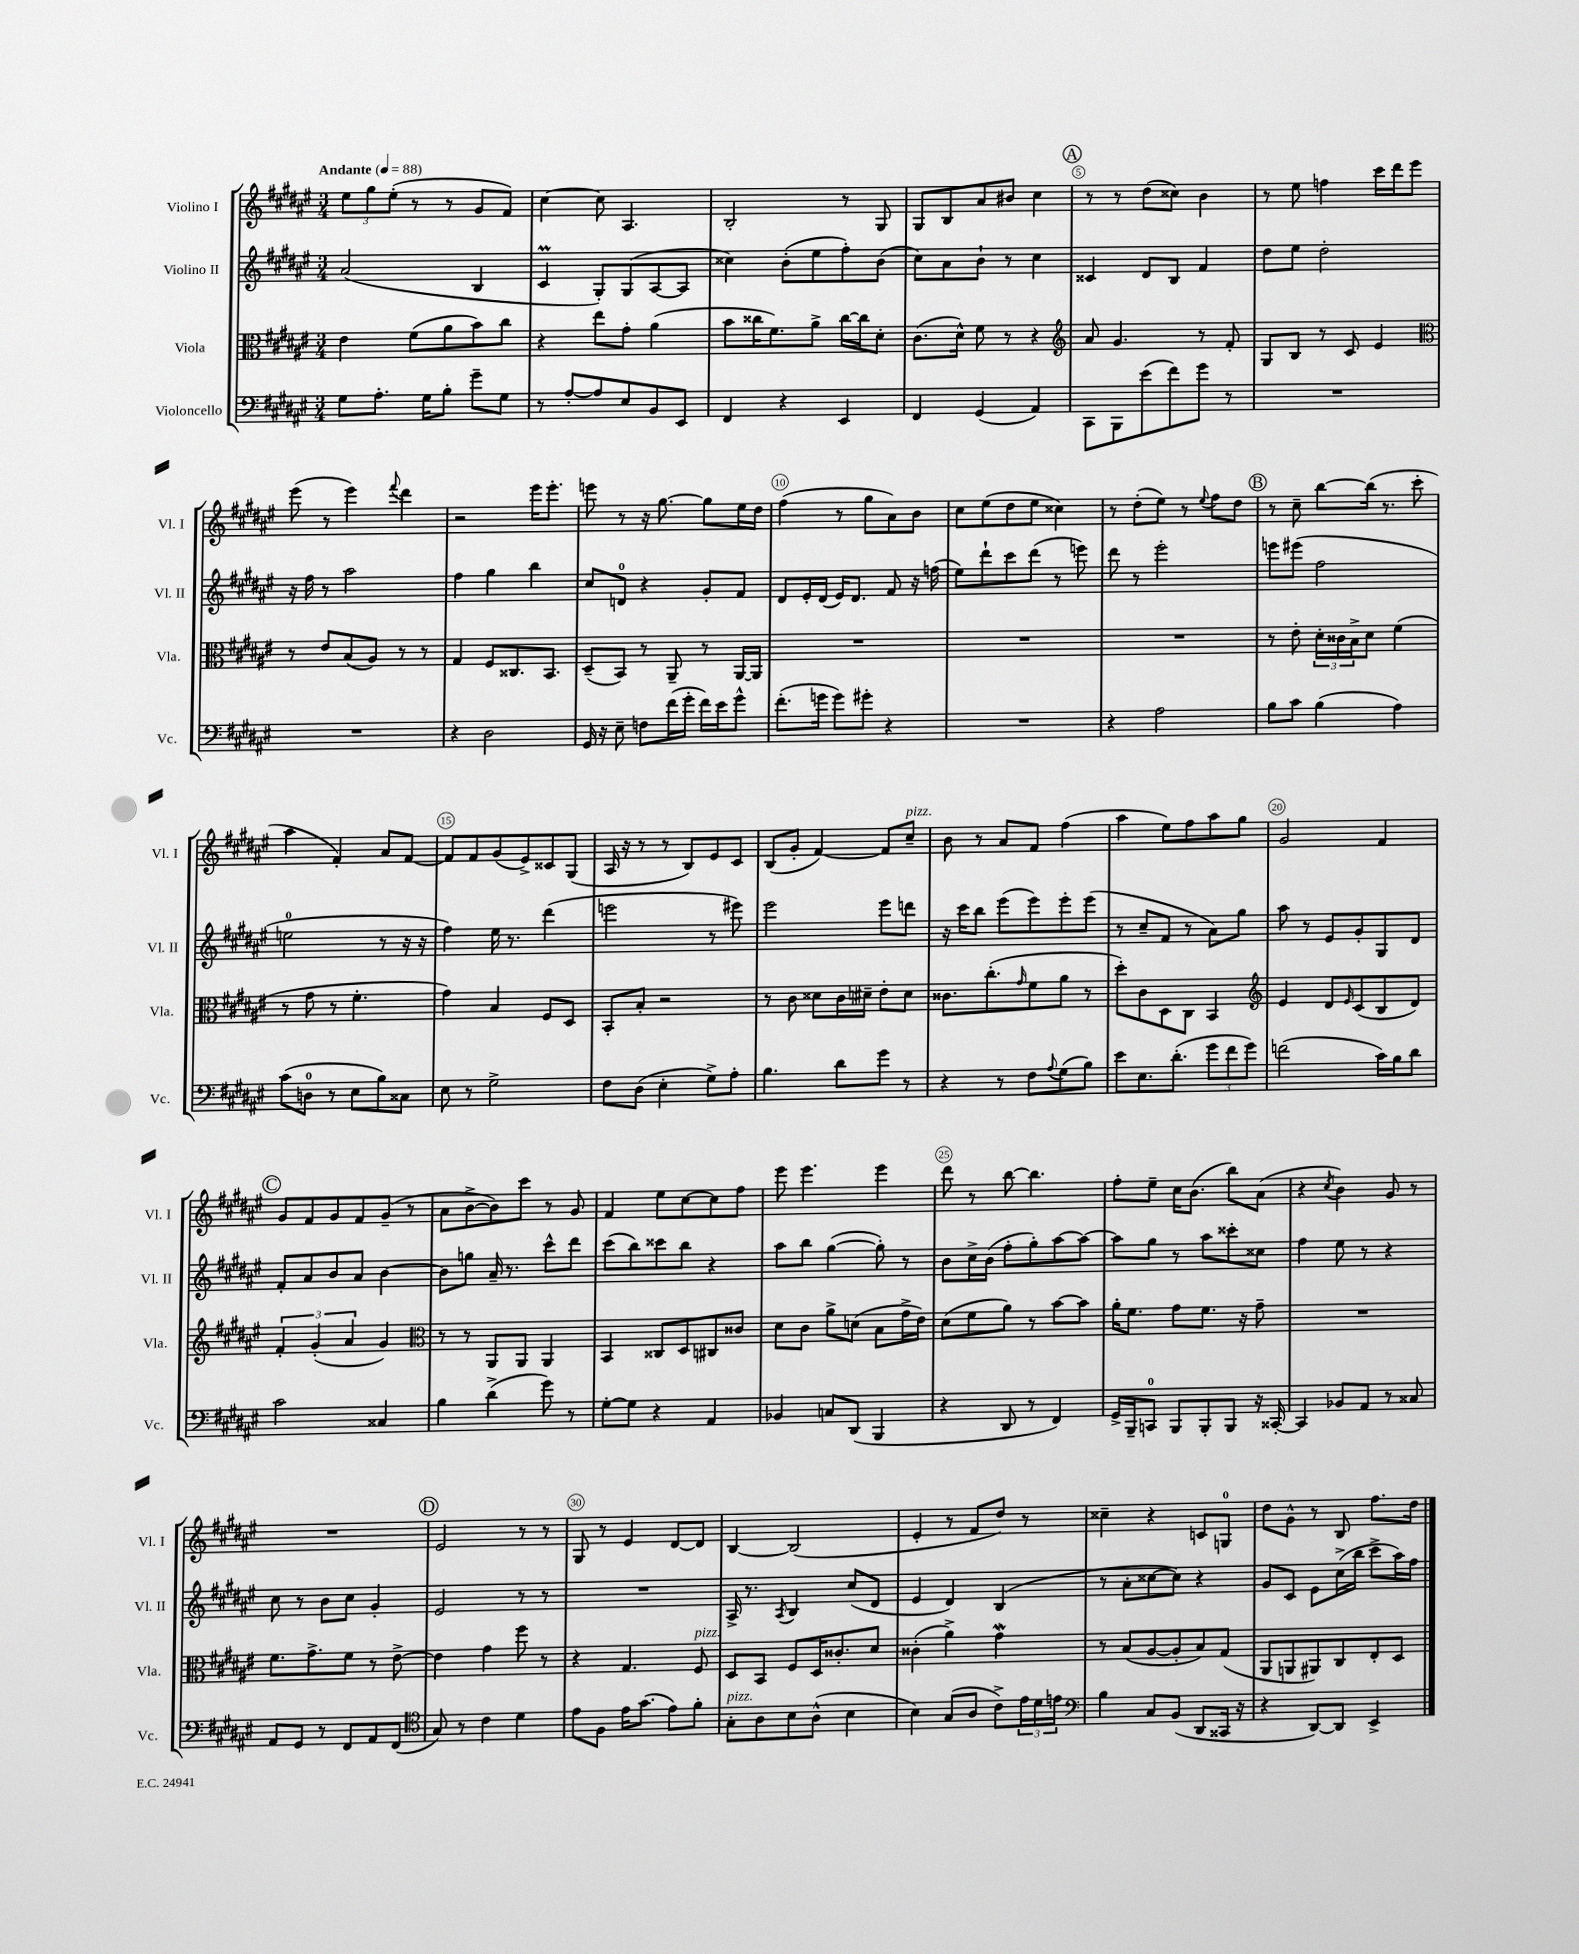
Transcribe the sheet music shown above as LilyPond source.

<<
\new StaffGroup <<
\new Staff = "s0" \with { instrumentName = "Violino I" shortInstrumentName = "Vl. I" } {
    \clef treble \key fis \major \numericTimeSignature \time 3/4 \tempo "Andante" 4 = 88
    \tuplet 3/2 { eis''8 gis''8 eis''8-.( } r8 r8 gis'8 fis'8) |
    cis''4~ cis''8 ais4. |
    b2-. r8 gis8 |
    gis8 b8 ais'8 bis'8 cis''4 |
    \mark \markup { \circle "A" } r8 r8 dis''8( cisis''8) b'4 |
    r8 eis''8 f''4 cis'''16 dis'''16 eis'''8 |
    eis'''8( r8 eis'''4) \appoggiatura { fis'''8 } dis'''4 |
    r2 eis'''16 eis'''8.-. |
    e'''8 r8 r16 gis''8.~ gis''8 eis''16 dis''16 |
    fis''4( r8 gis''8 ais'8) b'8 |
    cis''8 eis''8( dis''8 eis''8 cisis''4) |
    r8 dis''8-.( eis''8) r8 \appoggiatura { eis''8 } fis''8 dis''8 |
    \mark \markup { \circle "B" } r8 cis''8-- b''8~ b''16( r8. cis'''8-. |
    ais''4 fis'4-.) ais'8 fis'8~ |
    fis'8 fis'8 gis'8( eis'8->) cisis'8 gis8( |
    ais16 r16 r8 r8 b8) eis'8 cis'8 |
    b8( gis'8-. fis'4~) fis'8 cis''8--^\markup { \italic "pizz." } |
    b'8 r8 ais'8 fis'8 fis''4( |
    ais''4 eis''8) fis''8 ais''8 gis''8 |
    gis'2 fis'4 |
    \mark \markup { \circle "C" } gis'8 fis'8 gis'8 fis'8 gis'8--( r8 |
    ais'8 b'8~-> b'8) cis'''8 r8 gis'8 |
    fis'4 eis''8 cis''8~ cis''8 fis''8 |
    eis'''8 eis'''4. eis'''4 |
    dis'''8 r8 b''8~ b''4. |
    fis''8-. eis''8-- cis''16 b'8.( b''8) ais'8( |
    r4 \acciaccatura { cis''8 } b'4) gis'8 r8 |
    R2. |
    \mark \markup { \circle "D" } eis'2 r8 r8 |
    gis8 r8 eis'4 dis'8~ dis'8 |
    b4~ b2( |
    eis'4-. r8 fis'8 dis''8) r8 |
    cisis''4-- r4 c'8 g8-0 |
    dis''8 gis'8-^ r8 b8 fis''8. dis''16 \bar "|." |
}
\new Staff = "s1" \with { instrumentName = "Violino II" shortInstrumentName = "Vl. II" } {
    \clef treble \key fis \major \numericTimeSignature \time 3/4
    ais'2( b4 |
    cis'4\prall gis8-.) gis8( ais8~ ais8 |
    cisis''4) b'8-.( eis''8 fis''8-.) b'8( |
    cis''8) ais'8 b'8-! r8 cis''4 |
    \mark \markup { \circle "A" } cisis'4 dis'8 b8 fis'4 |
    dis''8 eis''8 dis''2-. |
    r16 fis''16 r8 ais''2 |
    fis''4 gis''4 b''4 |
    cis''8 d'8-0 r4 gis'8-. fis'8 |
    dis'8 eis'16-. dis'16( eis'16) dis'8. fis'8 r16 f''16( |
    eis''8) dis'''8-! cis'''8 dis'''8( r8 e'''8) |
    dis'''8 r8 eis'''2-. |
    \mark \markup { \circle "B" } e'''8 eis'''8( fis''2 |
    e''2-0 r8 r16 r16 |
    fis''4) eis''16 r8. dis'''4( |
    e'''2 r8 eis'''8) |
    eis'''2 eis'''8 d'''8 |
    r16 cis'''16 b''8 eis'''8( eis'''8) eis'''8-. eis'''8( |
    r8 cis''8-- fis'8 r8 ais'8) gis''8 |
    ais''8 r8 eis'8 gis'8-. gis8 dis'8 |
    \mark \markup { \circle "C" } fis'8-. ais'8 b'8 ais'8 b'4~ |
    b'8 g''8 ais'16-- r8. cis'''8-^ dis'''8 |
    cis'''8( b''8) cisis'''8 b''8 r4 |
    ais''8 b''8 gis''4~( gis''8-.) r8 |
    b'8 cis''16-> b'16( fis''8-. gis''8-.) ais''8~ ais''8~ |
    ais''8 gis''8 r8 ais''8 cisis'''8-. cisis''8 |
    fis''4 eis''8 r8 r4 |
    cis''8 r8 b'8 cis''8 gis'4-. |
    \mark \markup { \circle "D" } eis'2 r8 r8 |
    R2. |
    ais16-> r8. \acciaccatura { ais8 } b4 cis''8( dis'8 |
    eis'4 dis'4) b4( |
    r8 ais'8-. cisis''8~ cisis''8) r4 |
    gis'8 cis'8 eis'8 cis''16->( b''16 cis'''8-> ais''16) fis''16 \bar "|." |
}
\new Staff = "s2" \with { instrumentName = "Viola" shortInstrumentName = "Vla." } {
    \clef alto \key fis \major \numericTimeSignature \time 3/4
    eis'4 fis'8( ais'8 b'8) cis''8 |
    r4 eis''8 gis'8-. ais'4( |
    b'8 cisis''16 fis'8.) ais'8-> cisis''16~ cisis''16 dis'8-. |
    cis'8.( dis'16-^) fis'8 r8 r4 |
    \mark \markup { \circle "A" } \clef treble ais'8 gis'4. r8 fis'8-. |
    gis8 b8 r8 cis'8 eis'4 |
    \clef alto r8 eis'8 b8( ais8) r8 r8 |
    gis4 fis8 cisis8. b,8. |
    dis8--( b,8) r8 ais,8-- r8 ais,16~ ais,16 |
    R2. |
    R2. |
    R2. |
    \mark \markup { \circle "B" } r8 eis'8-. \tuplet 3/2 { dis'16-. cisis'16 b16-> } dis'8 fis'4( |
    r8 gis'8 r8 fis'4.-. |
    gis'4) b4 fis8 dis8 |
    b,8-. b8-. r2 |
    r8 cis'8 disis'8 cis'16 dis'16-- eis'8-. dis'8 |
    cisis'8. cis''8.-.( \grace { gis'16 } fis'8 ais'8 r8 |
    dis''8-.) cis'8 dis8 cis8 b,4 |
    \clef treble eis'4 dis'8 \grace { eis'16 } cis'8( b8 dis'8) |
    \mark \markup { \circle "C" } \tuplet 3/2 { fis'4-. gis'4-.( ais'4 } gis'4) |
    \clef alto r8 r8 ais,8 ais,8 ais,4 |
    b,4 cisis8 dis8 cis8 cisis'8 |
    dis'8 cis'8 ais'8-> d'8( b8 gis'16-> eis'16) |
    dis'8( fis'8 ais'8) r8 b'8~ b'8 |
    ais'16-. fis'8. gis'8 fis'8. r16 gis'8-- |
    R2. |
    fis'8. gis'8.-> fis'8 r8 eis'8~-> |
    \mark \markup { \circle "D" } eis'4 gis'4 fis''8 r8 |
    r4 gis4. fis8^\markup { \italic "pizz." } |
    dis8 b,8 fis8 dis16 cisis'8.-. dis'8 |
    cisis'4-.( ais'4->) gis'4\mordent |
    r8 b8( ais8~ ais8-. b8) gis8( |
    ais,8 a,8 ais,8) cis8 eis8-. dis8 \bar "|." |
}
\new Staff = "s3" \with { instrumentName = "Violoncello" shortInstrumentName = "Vc." } {
    \clef bass \key fis \major \numericTimeSignature \time 3/4
    gis8 ais8.-. gis16 b8-. gis'8-- gis8 |
    r8 ais8~-. ais8 eis8 b,8 eis,8 |
    fis,4 r4 eis,4 |
    fis,4 gis,4( ais,4) |
    \mark \markup { \circle "A" } cis,8 b,,8 eis'8( fis'8) gis'8 r8 |
    R2. |
    R2. |
    r4 dis2 |
    gis,16 r16 eis8-- f8 fis'16( gis'16-. fis'16) eis'16 gis'8-^ |
    fis'8.-.( g'16 g'8) gis'8-. r4 |
    R2. |
    r4 ais2 |
    \mark \markup { \circle "B" } b8 cis'8 b4( ais4) |
    cis'8( d8-0 r8 eis8 b8) cisis8 |
    eis8 r8 gis2-> |
    fis8 dis8( eis4-. gis8->) ais8-. |
    b4. dis'8 gis'8 r8 |
    r4 r8 fis8 \appoggiatura { ais8 } gis8( b8) |
    eis'8 eis8. dis'8.-.( \tuplet 3/2 { gis'8 fis'8 gis'8) } |
    f'2( cis'16) b16 dis'8 |
    \mark \markup { \circle "C" } cis'2 cisis4 |
    b4 dis'4->( gis'8) r8 |
    gis8~-. gis8 r4 ais,4 |
    bes,4 c8 dis,8( b,,4 |
    r4 dis,8 r8 fis,4) |
    gis,16-> b,,16-- c,8-0 b,,8 b,,8-. b,,8 r16 cisis,16~-. |
    cisis,4 bes,8 ais,8 r8 cisis8 |
    ais,8 gis,8 r8 fis,8 ais,8 fis,8( |
    \mark \markup { \circle "D" } \clef tenor gis8) r8 cis'4 dis'4 |
    eis'8 fis8 eis'16 gis'8.( eis'8) fis'8-. |
    gis8-.^\markup { \italic "pizz." } ais8 b8 ais8-^( b4 |
    b4) gis8( ais8 cis'8->) \tuplet 3/2 { eis'16 dis'16 e'16 } |
    \clef bass b4 cis8 b,8( dis,8 cisis,16 r16 |
    r4 dis,8~) dis,8 eis,4-> \bar "|." |
}
>>
>>
\layout { \context { \Score \override BarNumber.break-visibility = ##(#f #t #t) barNumberVisibility = #(every-nth-bar-number-visible 5) \override BarNumber.stencil = #(make-stencil-circler 0.1 0.3 ly:text-interface::print) } }
